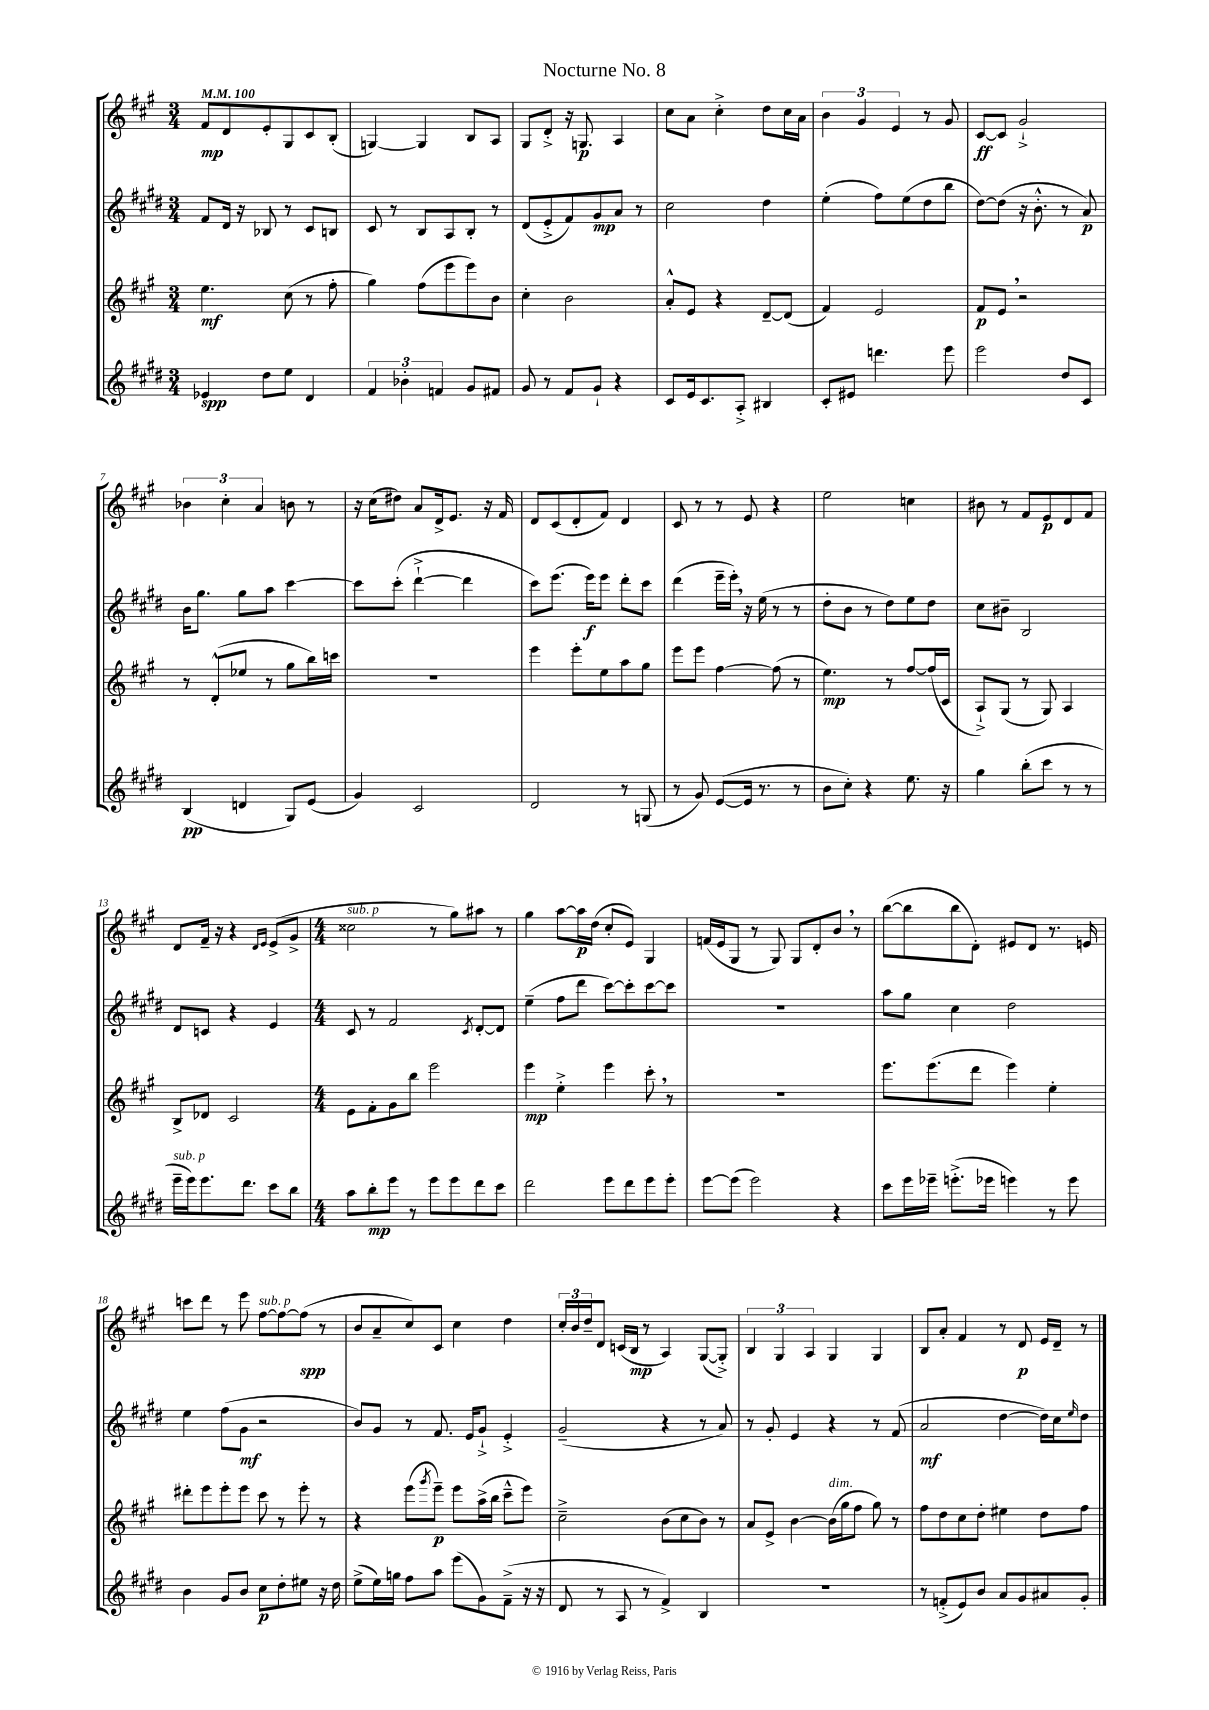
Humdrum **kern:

**kern	**kern	**kern	**kern
*staff4	*staff3	*staff2	*staff1
*clefG2	*clefG2	*clefG2	*clefG2
*k[f#c#g#d#]	*k[f#c#g#]	*k[f#c#g#d#]	*k[f#c#g#]
*M3/4	*M3/4	*M3/4	*M3/4
*MM100	*MM100	*MM100	*MM100
4e-	4.ee	8f#	8f#
.	.	16d#	8d
.	.	16r	.
8dd#	.	8B-	8e'
8ee	(8cc#	8r	8G#
4d#	8r	8c#	8c#
.	8ff#'	8B	(8B'
=	=	=	=
6f#	4gg#)	8c#	[4G)
.	.	8r	.
6b-'	.	.	.
.	(8ff#	8B	4G]
6f	.	.	.
.	8eee	8A	.
8g#	8eee)	8B'	8B
8f#	8b	8r	8A
=	=	=	=
8g#	4cc#'	(8d#	8G#
8r	.	8e'^	8d'^
8f#	2b	8f#)	16r
.	.	.	8.G
8g#`	.	8g#	.
4r	.	8a	4A
.	.	8r	.
=	=	=	=
8c#	8a'^^	2cc#	8cc#
16e	8e	.	8a
8.c#	.	.	.
.	4r	.	4cc#'^
8A'^	.	.	.
4B#	[8d~	4dd#	8dd
.	(8d]	.	16cc#
.	.	.	16a
=	=	=	=
8c#'	4f#)	(4ee'	6b
8e#	.	.	.
.	.	.	6g#
4.ddd	2e	8ff#)	.
.	.	.	6e
.	.	(8ee	.
.	.	8dd#	8r
8eee	.	8bb	8g#
=	=	=	=
2eee	8f#	[8dd#)	[8c#
.	8e	(8dd#]	8c#]
.	2r	16r	2g#`^
.	.	8.b'^^	.
8dd#	.	8r	.
8c#	.	8a)	.
=	=	=	=
(4B	8r	16b	6b-
.	.	8.gg#	.
.	(8d'^^	.	.
.	.	.	6cc#'
4d	8ee-	8gg#	.
.	.	.	6a
.	8r	8aa	.
8G#)	8gg#	[4ccc#	8b
(8e	16bb)	.	8r
.	16ccc	.	.
=	=	=	=
4g#)	2.r	8ccc#]	16r
.	.	.	(16cc#
.	.	(8ccc#'	8dd#)
2c#	.	[4ddd#`^	8a
.	.	.	16d^
.	.	.	8.e
.	.	4ddd#]	.
.	.	.	16r
.	.	.	16f#
=	=	=	=
2d#	4eee	8ccc#)	8d
.	.	(8.eee	(8c#
.	8eee'	.	8d'
.	.	16eee)	.
.	8ee	8eee	8f#)
8r	8aa	8ddd#'	4d
(8G	8gg#	8ccc#	.
=	=	=	=
8r	8eee	(4ddd#	8c#
8g#)	8eee	.	8r
([8e	[4ff#	16eee~	8r
.	.	16eee')	.
16e]	.	16r	8e
8.r	.	(16ee	.
.	(8ff#]	8r	4r
8r	8r	8r	.
=	=	=	=
8b	4.ee)	8dd#'	2ee
8cc#')	.	8b	.
4r	.	8r	.
.	8r	8dd#)	.
8.ee	[8ff#	8ee	4cc
.	(16ff#]	8dd#	.
16r	16c#	.	.
=	=	=	=
4gg#	8A`^)	8cc#	8b#
.	(8G#	8b#~	8r
(8bb'	8r	2B	8f#
8ccc#	8G#)	.	8e
8r	4A	.	8d
8r	.	.	8f#
=	=	=	=
16eee~	8B^	8d#	8d
16eee)	.	.	.
8.eee	8d-	8c	16f#~
.	.	.	16r
.	2c#	4r	4r
8.ddd#	.	.	.
.	.	.	16qqd
.	.	.	16qqe
8ccc#	.	4e	(8e^
8bb	.	.	8g#^
=	=	=	=
*M4/4	*M4/4	*M4/4	*M4/4
8aa	8e	8c#	2cc##
8bb'	8f#'	8r	.
8eee	8g#	2f#	.
8r	8bb	.	.
8eee	2eee	.	8r
8eee	.	.	8gg#)
.	.	8qc#	.
8ddd#	.	[8d#'	8aa#
8ccc#	.	8d#]	8r
=	=	=	=
2ddd#	4eee	(4ee~	4gg#
.	4ee'^	8ff#	[8aa
.	.	8ddd#	16aa]
.	.	.	(16dd
8eee	4eee	[8ccc#)	8cc#'
8ddd#	.	8ccc#']	8e)
8eee	8ccc#'	[8ccc#	4G#
8eee'	8r	8ccc#]	.
=	=	=	=
[8eee	1r	1r	(16f
.	.	.	16e
(8eee]	.	.	8G#
2eee)	.	.	8r
.	.	.	8G#)
.	.	.	8G#
.	.	.	8d'
4r	.	.	8b
.	.	.	8r
=	=	=	=
8ccc#	8.eee	8aa	([8bb
16eee	.	8gg#	8bb]
16eee-~	(8.eee	.	.
(8.eee'^	.	4cc#	8bb
.	8ddd	.	8d')
16eee-	.	.	.
4eee)	4eee)	2dd#	8e#
.	.	.	8d
8r	4ee'	.	8.r
8eee	.	.	.
.	.	.	16e
=	=	=	=
4b	8ddd#'	4ee	8ccc
.	8eee	.	8ddd
8g#	8eee'	(8ff#	8r
8b	8eee	8g#	8eee
8cc#	8ccc#	2r	[8ff#
8dd#'	8r	.	8ff#_
8ee#	8eee'	.	(8ff#]
16r	8r	.	8r
16dd#	.	.	.
=	=	=	=
(8ee^	4r	8b)	8b
16ee)	.	8g#	8a~
16gg	.	.	.
8ff#	(8eee	8r	8cc#)
.	8qggg#	.	.
8aa	8eee~)	8.f#	8c#
(8eee	8eee	.	4cc#
.	.	16e	.
8g#)	(16aa^	8g#`^	.
.	16bb	.	.
(8f#~^	8ccc#~^^	4e'^	4dd
16r	8eee)	.	.
16r	.	.	.
=	=	=	=
8d#	2cc#~^	(2g#~	24cc#'
.	.	.	24b
.	.	.	24dd~
8r	.	.	8d
8A	.	.	(16c
.	.	.	16B
8r	.	.	8r
4f#^)	(8b	4r	4A)
.	8cc#	.	.
4B	8b)	8r	([8G#
.	8r	8a)	8G#'^])
=	=	=	=
1r	8a	8r	6B
.	8e^	8g#'	.
.	.	.	6G#
.	[4b	4e	.
.	.	.	6A
.	(16b]	4r	4G#
.	16gg#	.	.
.	8ff#	.	.
.	8gg#)	8r	4G#
.	8r	(8f#	.
=	=	=	=
8r	8ff#	2a	8B
(8f'^	8dd	.	8a'
8e)	8cc#	.	4f#
8b	8dd'	.	.
8a	4ee#	[4dd#	8r
8g#	.	.	8d
8a#	8dd	16dd#])	16e
.	.	16cc#	16d~
.	.	16qqee	.
8g#'	8ff#	8dd#	8r
==	==	==	==
*-	*-	*-	*-
